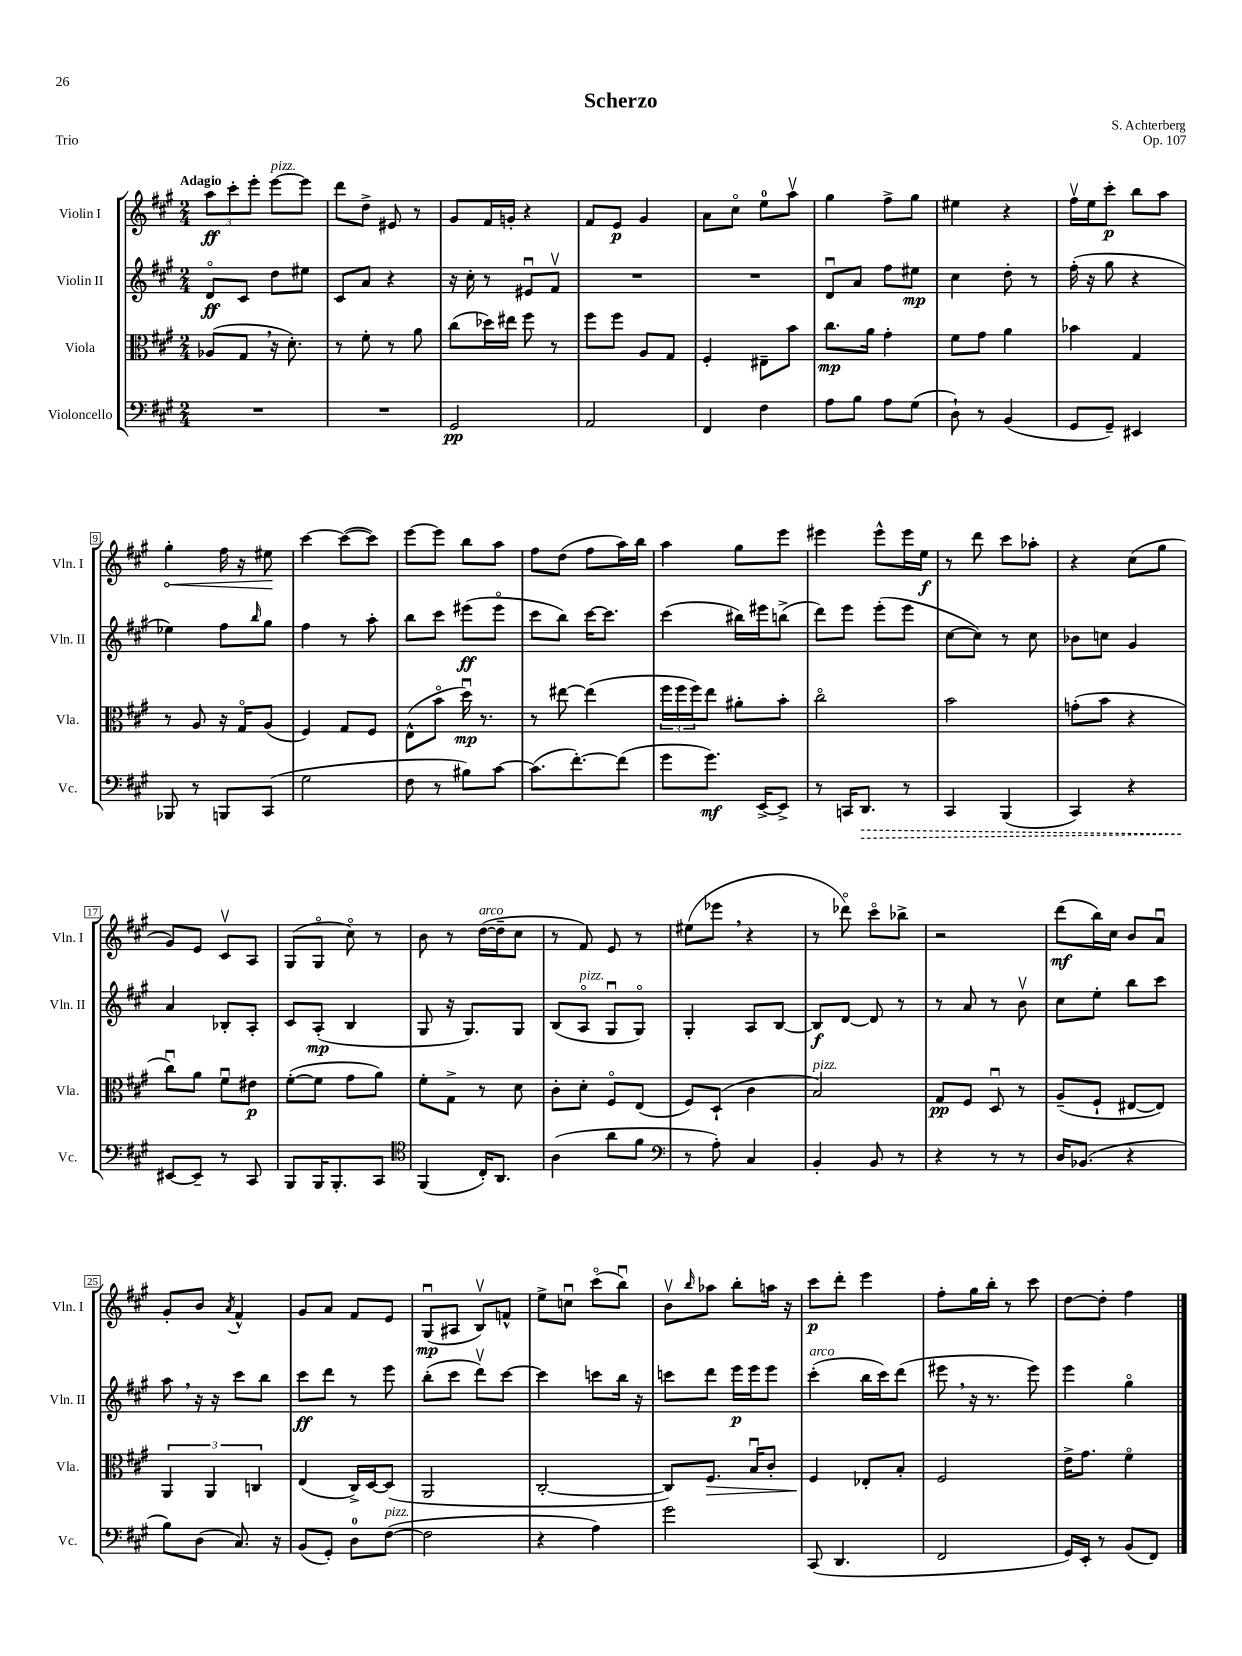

**kern	**kern	**kern	**kern
*staff4	*staff3	*staff2	*staff1
*clefF4	*clefC3	*clefG2	*clefG2
*k[f#c#g#]	*k[f#c#g#]	*k[f#c#g#]	*k[f#c#g#]
*M2/4	*M2/4	*M2/4	*M2/4
2r	(8A-	8do	12aa
.	.	.	12ccc#'
.	8G#	8c#	.
.	.	.	12eee'
.	16r	8dd	[8eee
.	8.d')	.	.
.	.	8ee#	8eee]
=	=	=	=
2r	8r	8c#	8ddd
.	8f#'	8a	8dd^
.	8r	4r	8e#
.	8a	.	8r
=	=	=	=
2GG#	(8cc#	16r	8g#
.	.	16cc#'	.
.	16dd-)	8r	16f#
.	16ee#	.	16g'
.	8ff#	8e#u	4r
.	8r	8f#v	.
=	=	=	=
2AA	8ff#	2r	8f#
.	8ff#	.	8e
.	8A	.	4g#
.	8G#	.	.
=	=	=	=
4FF#	4F#'	2r	8a
.	.	.	8cc#o
4F#	8E#~	.	8ee
.	8b	.	8aav
=	=	=	=
8A	8.cc#	8du	4gg#
8B	.	8a	.
.	16a	.	.
8A	4g#'	8ff#	8ff#^
(8G#	.	8ee#	8gg#
=	=	=	=
8D`)	8f#	4cc#	4ee#
8r	8g#	.	.
(4BB	4a	8dd'	4r
.	.	8r	.
=	=	=	=
8GG#	4b-	(16ff#'	16ff#v
.	.	16r	16ee
8GG#~)	.	8gg#	8ccc#'
4EE#	4G#	4r	8bb
.	.	.	8aa
=	=	=	=
8BBB-	8r	4ee-)	4gg#'
8r	8A	.	.
8BBB	16r	8ff#	16ff#
.	16G#o	.	16r
.	.	16qqbb	.
(8CC#	(8A	8gg#	8ee#
=	=	=	=
2G#	4F#)	4ff#	[4ccc#
.	8G#	8r	(8ccc#_
.	8F#	8aa'	8ccc#])
=	=	=	=
8F#	(8E^^	8bb	[8eee
8r	8bo	8ccc#	8eee]
8B#)	16ddu)	(8eee#	8bb
.	8.r	.	.
[8c#	.	8eee#o	8aa
=	=	=	=
(8.c#]	8r	8ccc#	8ff#
.	[8ee#	8bb)	(8dd
[8.f#')	.	.	.
.	(4ee#]	[16ccc#	8ff#
.	.	8.ccc#]	.
(8f#]	.	.	16aa)
.	.	.	16bb
=	=	=	=
8g#	24ff#	(4ccc#	4aa
.	24ff#	.	.
.	24ff#)	.	.
8.g#)	8ee	.	.
.	8a#'	16bb#)	8gg#
[16EE^	.	16eee#	.
8EE^]	8b'	(8bb^	8eee
=	=	=	=
8r	2cc#o	8ddd)	4eee#
16CC	.	8eee	.
8.DD	.	.	.
.	.	(8eee'	8eee#^^
8r	.	8eee	16eee#
.	.	.	16ee
=	=	=	=
4CC#	2b	[8cc#	8r
.	.	8cc#])	8ddd
(4BBB	.	8r	8ccc#
.	.	8cc#	8aa-'
=	=	=	=
4CC#)	(8g'	8b-	4r
.	8b	8cc	.
4r	4r	4g#	(8cc#
.	.	.	8gg#
=	=	=	=
[8EE#	8cc#u)	4a	8g#)
8EE#~]	8a	.	8e
8r	8f#u	8B-'	8c#v
8CC#	8e#	8A'	8A
=	=	=	=
8BBB	([8f#'	8c#	(8G#
16BBB	8f#]	(8A'	8G#o
8.BBB'	.	.	.
.	8g#	4B	8cc#o)
8CC#	8a)	.	8r
=	=	=	=
*clefC4	*	*	*
(4FF#	8f#'	8G#	8b
.	8G#^	16r	8r
.	.	8.G#)	.
16C#')	8r	.	([16dd
8.AA	.	.	16dd~]
.	8d	8G#	8cc#
=	=	=	=
(4A	8c#'	(8B	8r
.	8d'	8Ao	8f#)
8a	8F#o	8G#u	8e
8f#	(8E	8G#o)	8r
=	=	=	=
*clefF4	*	*	*
8r	8F#)	4G#'	(8ee#
8A')	(8D`	.	8eee-
4C#	4c#	8A	4r
.	.	[8B	.
=	=	=	=
4BB'	2B)	8B]	8r
.	.	[8d	8ddd-o)
8BB	.	8d]	8ccc#o
8r	.	8r	8bb-^
=	=	=	=
4r	8G#	8r	2r
.	8F#	8a	.
8r	8Du	8r	.
8r	8r	8bv	.
=	=	=	=
16D	(8A~	8cc#	(8ddd
(8.BB-	.	.	.
.	8F#`	8ee'	16bb)
.	.	.	16cc#
4r	[8E#	8bb	8b
.	8E#])	8ccc#	8au
=	=	=	=
8B)	6AA	8aa	8g#'
(8D	.	16r	8b
.	6AA	.	.
.	.	16r	.
.	.	.	8qa
8.C#)	.	8ccc#	4f#^^
.	6C	.	.
.	.	8bb	.
16r	.	.	.
=	=	=	=
(8BB	(4E	8ccc#	8g#
8GG#')	.	8ddd	8a
8D	16C#^)	8r	8f#
.	[16D	.	.
([8F#	(8D]	8eee	8e
=	=	=	=
2F#]	2AA	(8bb'	(8G#u
.	.	8ccc#	8A#
.	.	8dddv)	8Bv)
.	.	[8ccc#	8f^^
=	=	=	=
4r	[2C#'	4ccc#]	8ee^
.	.	.	8ccu
4A)	.	8ccc	(8ccc#o
.	.	16bb	8bbu)
.	.	16r	.
=	=	=	=
2g#	8C#])	8ccc	8bv
.	.	.	16qqbb
.	8.F#	8ddd	8aa-
.	.	16eee	8bb'
.	16Bu	16eee	.
.	8c#'	8eee	16aa
.	.	.	16r
=	=	=	=
(8CC#	4F#	(4ccc#'	8ccc#
4.DD	.	.	8ddd'
.	8E-'	16bb	4eee
.	.	16ccc#)	.
.	8B'	(8ddd	.
=	=	=	=
2FF#	2F#	8eee#	8ff#'
.	.	16r	16gg#
.	.	8.r	16bb'
.	.	.	8r
.	.	8eee#)	8ccc#
=	=	=	=
16GG#)	16e^	4eee	[8dd
16EE'	8.g#	.	.
8r	.	.	8dd']
(8BB	4f#o	4gg#o	4ff#
8FF#)	.	.	.
==	==	==	==
*-	*-	*-	*-
